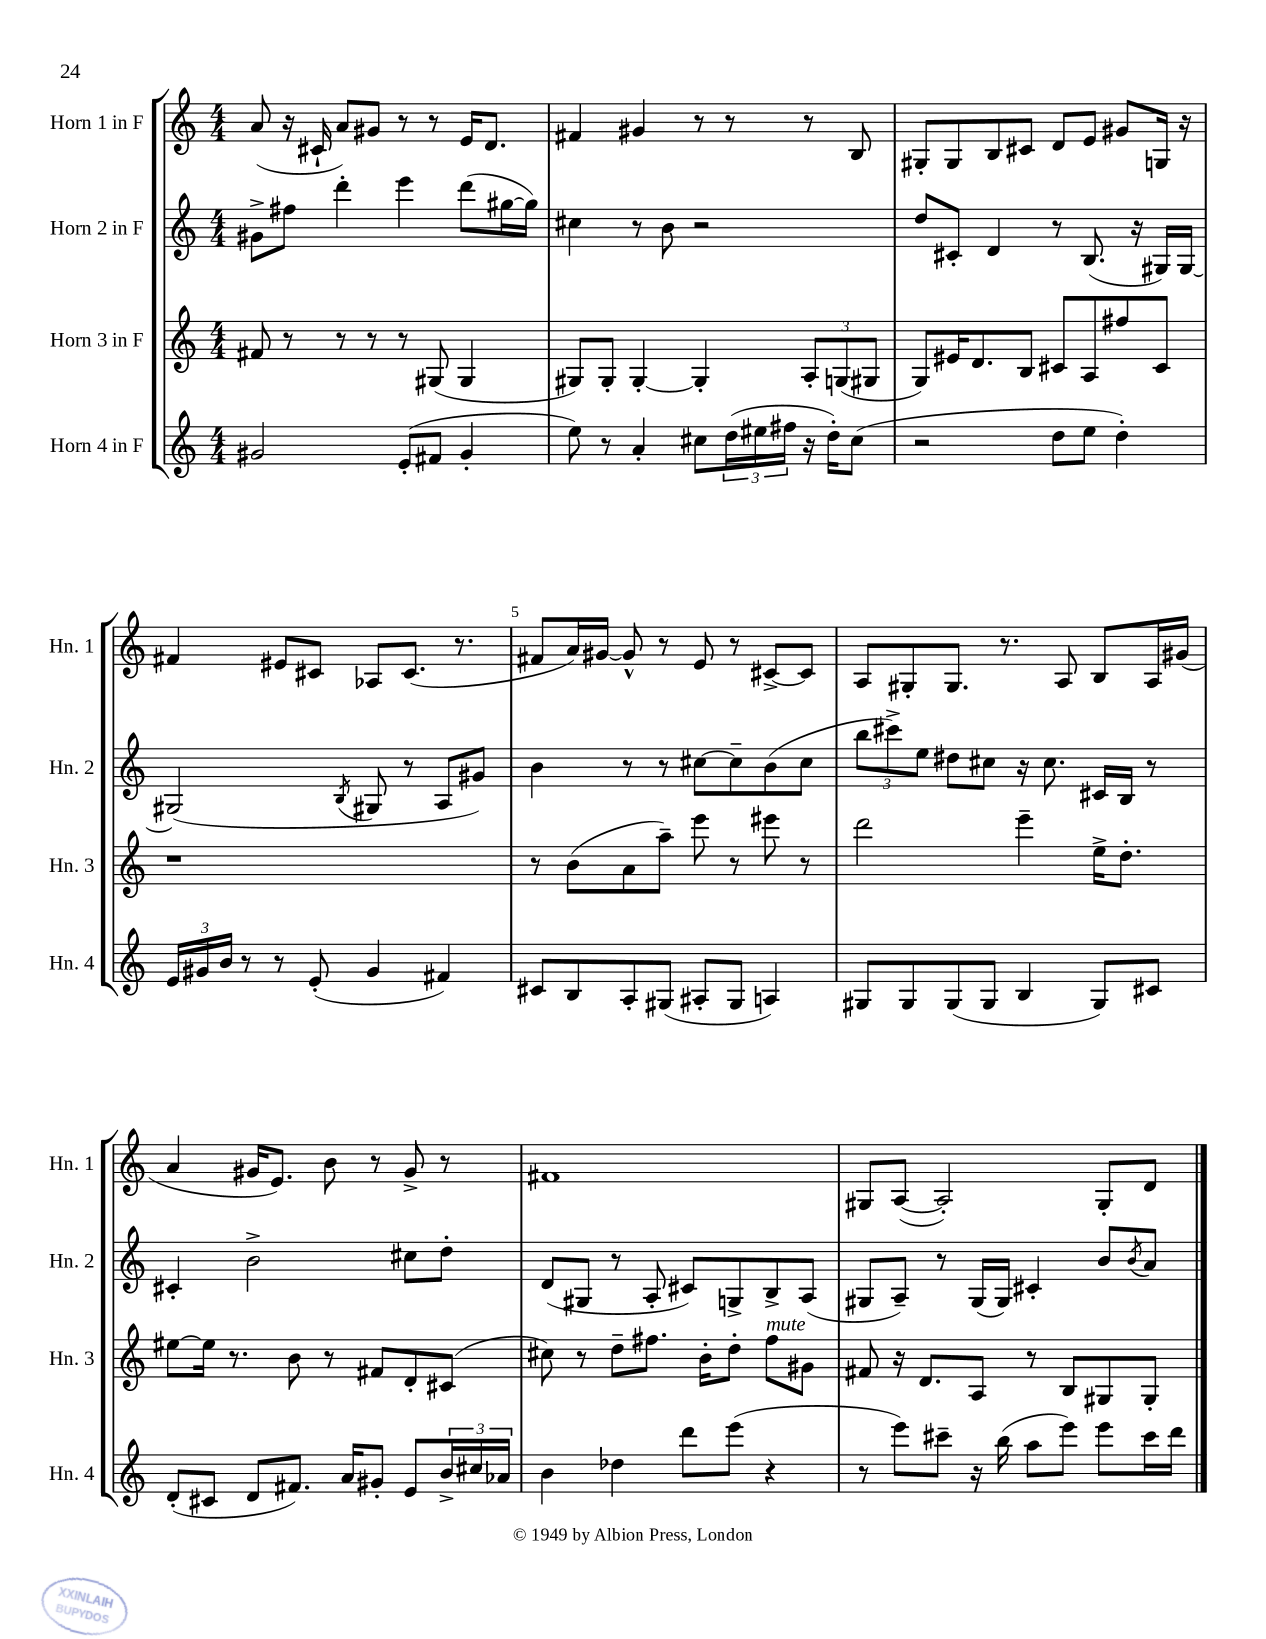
<<
\new StaffGroup <<
\new Staff = "s0" \with { instrumentName = "Horn 1 in F" shortInstrumentName = "Hn. 1" } {
    \clef treble \key c \major \numericTimeSignature \time 4/4
    a'8( r16 cis'16-! a'8) gis'8 r8 r8 e'16 d'8. |
    fis'4 gis'4 r8 r8 r8 b8 |
    gis8-. gis8 b8 cis'8 d'8 e'8 gis'8 g16 r16 |
    fis'4 eis'8 cis'8 aes8 cis'8.( r8. |
    fis'8 a'16) gis'16~ gis'8-^ r8 e'8 r8 cis'8~-> cis'8 |
    a8 gis8-. gis8. r8. a8 b8 a16 gis'16( |
    a'4 gis'16 e'8.) b'8 r8 gis'8-> r8 |
    fis'1 |
    gis8 a8~( a2-.) gis8-. d'8 \bar "|." |
}
\new Staff = "s1" \with { instrumentName = "Horn 2 in F" shortInstrumentName = "Hn. 2" } {
    \clef treble \key c \major \numericTimeSignature \time 4/4
    gis'8-> fis''8 d'''4-. e'''4 d'''8( gis''16~ gis''16) |
    cis''4 r8 b'8 r2 |
    d''8 cis'8-. d'4 r8 b8.( r16 gis16) gis16~ |
    gis2( \acciaccatura { b8 } gis8 r8 a8 gis'8) |
    b'4 r8 r8 cis''8~ cis''8-- b'8( cis''8 |
    \tuplet 3/2 { b''8 cis'''8->) e''8 } dis''8 cis''8 r16 cis''8. cis'16 b16 r8 |
    cis'4-. b'2-> cis''8 d''8-. |
    d'8( gis8 r8 a8-. cis'8) g8-> b8-> a8( |
    gis8 a8--) r8 gis16( gis16) cis'4-. b'8 \acciaccatura { b'8 } a'8 \bar "|." |
}
\new Staff = "s2" \with { instrumentName = "Horn 3 in F" shortInstrumentName = "Hn. 3" } {
    \clef treble \key c \major \numericTimeSignature \time 4/4
    fis'8 r8 r8 r8 r8 gis8( gis4 |
    gis8) gis8-. gis4~-. gis4-. \tuplet 3/2 { a8-. g8( gis8 } |
    g8) eis'16 d'8. b8 cis'8 a8 fis''8 cis'8 |
    r1 |
    r8 b'8( a'8 a''8--) e'''8 r8 eis'''8 r8 |
    d'''2 e'''4-- e''16-> d''8.-. |
    eis''8~ eis''16 r8. b'8 r8 fis'8 d'8-. cis'8( |
    cis''8) r8 d''8-- fis''8. b'16-. d''8-. fis''8^\markup { \italic "mute" } gis'8 |
    fis'8 r16 d'8. a8 r8 b8 gis8 gis8-. \bar "|." |
}
\new Staff = "s3" \with { instrumentName = "Horn 4 in F" shortInstrumentName = "Hn. 4" } {
    \clef treble \key c \major \numericTimeSignature \time 4/4
    gis'2 e'8-.( fis'8 gis'4-. |
    e''8) r8 a'4-. cis''8 \tuplet 3/2 { d''16( eis''16 fis''16 } r16 d''16-.) cis''8( |
    r2 d''8 e''8 d''4-.) |
    \tuplet 3/2 { e'16 gis'16 b'16 } r8 r8 e'8-.( gis'4 fis'4) |
    cis'8 b8 a8-. gis8( ais8-. gis8 a4) |
    gis8 gis8 gis8( gis8 b4 gis8) cis'8 |
    d'8-.( cis'8 d'8 fis'8.) a'16 gis'8-. e'8 \tuplet 3/2 { b'16-> cis''16 aes'16 } |
    b'4 des''4 d'''8 e'''8( r4 |
    r8 e'''8) cis'''8-- r16 b''16( a''8 e'''8) e'''8 cis'''16 d'''16 \bar "|." |
}
>>
>>
\layout { \context { \Score \override BarNumber.break-visibility = ##(#f #t #t) barNumberVisibility = #(every-nth-bar-number-visible 5) } }
